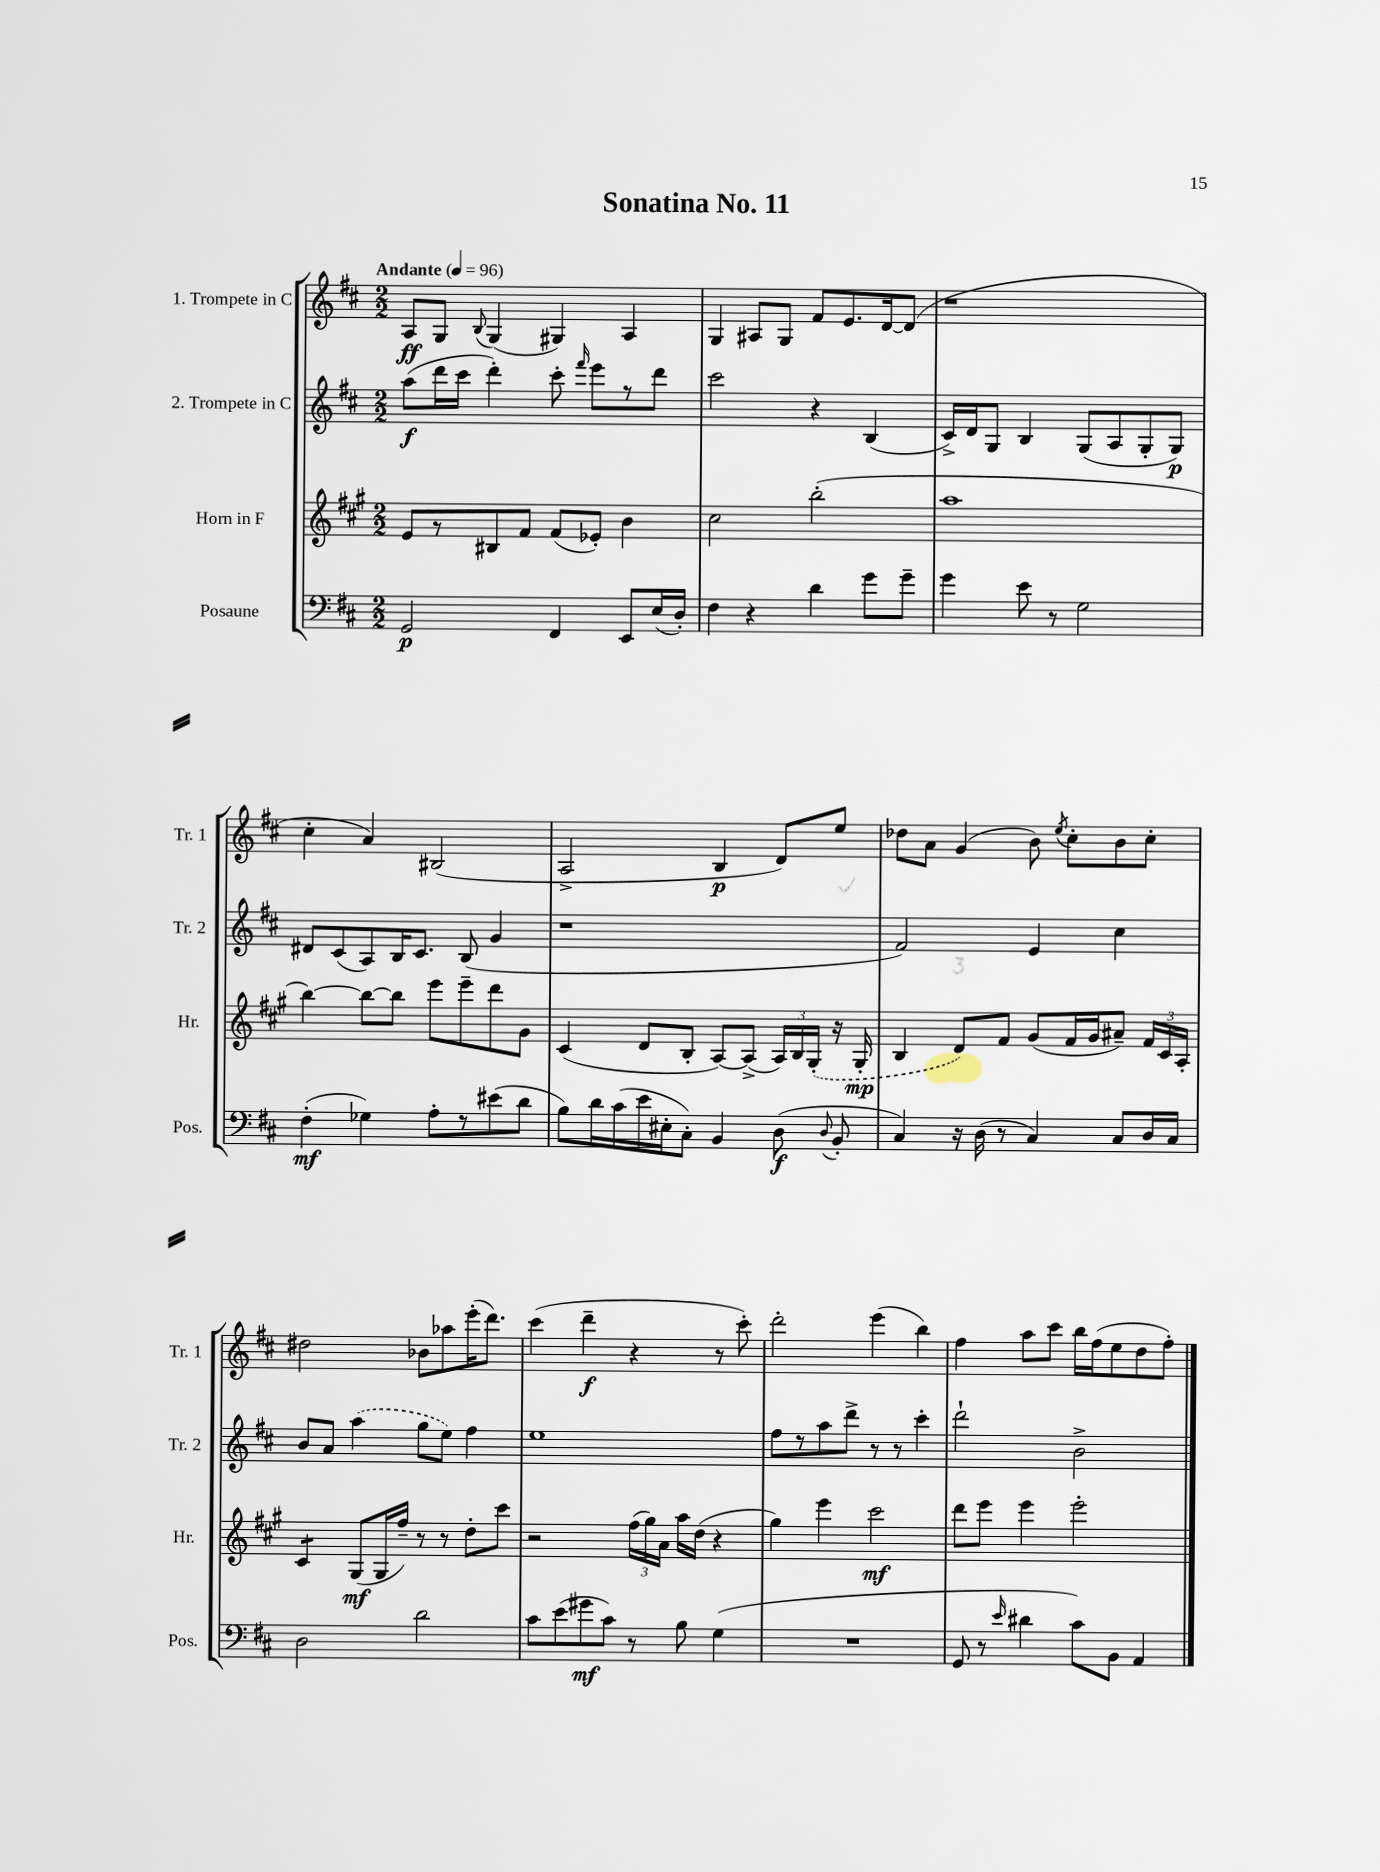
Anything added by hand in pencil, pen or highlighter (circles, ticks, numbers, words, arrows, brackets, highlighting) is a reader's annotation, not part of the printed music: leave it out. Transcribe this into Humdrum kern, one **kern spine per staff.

**kern	**kern	**kern	**kern
*staff4	*staff3	*staff2	*staff1
*clefF4	*clefG2	*clefG2	*clefG2
*k[f#c#]	*k[f#c#g#]	*k[f#c#]	*k[f#c#]
*M2/2	*M2/2	*M2/2	*M2/2
*MM96	*MM96	*MM96	*MM96
2GG	8e	(8aa	8A
.	8r	16ddd	8G
.	.	16ccc#	.
.	.	.	8qqB
.	8B#	4ddd')	(4G
.	8f#	.	.
4FF#	(8f#	8ccc#'	4G#)
.	.	16qqfff#	.
.	8e-')	8eee	.
8EE	4b	8r	4A
(16E	.	8ddd	.
16D')	.	.	.
=	=	=	=
4F#	2cc#	2ccc#	4G
4r	.	.	8A#
.	.	.	8G
4d	(2bb'	4r	8f#
.	.	.	8.e
8g	.	(4B	.
.	.	.	[16d
8g~	.	.	(8d]
=	=	=	=
4g	1aa	16c#^)	1r
.	.	16d	.
.	.	8G	.
8e	.	4B	.
8r	.	.	.
2G	.	(8G	.
.	.	8A	.
.	.	8G'	.
.	.	8G)	.
=	=	=	=
(4F#'	[4bb)	8d#	4cc#'
.	.	(8c#	.
4G-)	8bb_	8A)	4a)
.	8bb]	16B	.
.	.	8.c#	.
8A'	8eee	.	(2B#
8r	8eee~	(8B	.
(8e#	8ddd	4g	.
8d	8g#	.	.
=	=	=	=
8B)	(4c#	1r	2A^
16d	.	.	.
(16c#	.	.	.
16e	8d	.	.
16E#'	.	.	.
8C#')	8B'	.	.
4BB	[8A)	.	4B
.	(8A^]	.	.
(8D	24A)	.	8d)
.	24B	.	.
.	(24G#'	.	.
8qqD	.	.	.
8BB'	16r	.	8ee
.	16G#'	.	.
=	=	=	=
4C#)	4B	2f#)	8dd-
.	.	.	8a
16r	8d)	.	(4g
(16D	.	.	.
8r	8f#	.	.
4C#)	(8g#	4e	8b)
.	.	.	8qee
.	16f#	.	8cc#'
.	16g#	.	.
8C#	8a#~)	4cc#	8b
16D	24f#	.	8cc#'
.	24c#	.	.
16C#	.	.	.
.	24A'	.	.
=	=	=	=
2D	4c#	8b	2dd#
.	.	8a	.
.	(8G#	(4aa	.
.	16G#	.	.
.	16ff#~)	.	.
2d	8r	8gg	8b-
.	8r	8ee)	8aa-
.	8dd'	4ff#	(16eee'
.	.	.	8.ddd)
.	8ccc#	.	.
=	=	=	=
8c#	2r	1ee	(4ccc#
(8e	.	.	.
8g#	.	.	4ddd~
8c#)	.	.	.
8r	(24ff#	.	4r
.	24gg#)	.	.
.	24a	.	.
8B	16aa	.	.
.	(16dd	.	.
(4G	4r	.	8r
.	.	.	8ccc#')
=	=	=	=
1r	4gg#)	8ff#	2ddd'
.	.	8r	.
.	4eee	8aa	.
.	.	8ddd^	.
.	2ccc#	8r	(4eee
.	.	8r	.
.	.	4ccc#'	4bb)
=	=	=	=
8GG	8ddd	2ddd`	4ff#
8r	8eee	.	.
16qqe	.	.	.
4d#	4eee	.	8aa
.	.	.	8ccc#
8c#)	2eee'	2b^	16bb
.	.	.	(16ff#
8BB	.	.	8ee
4AA	.	.	8dd
.	.	.	8ff#')
==	==	==	==
*-	*-	*-	*-
